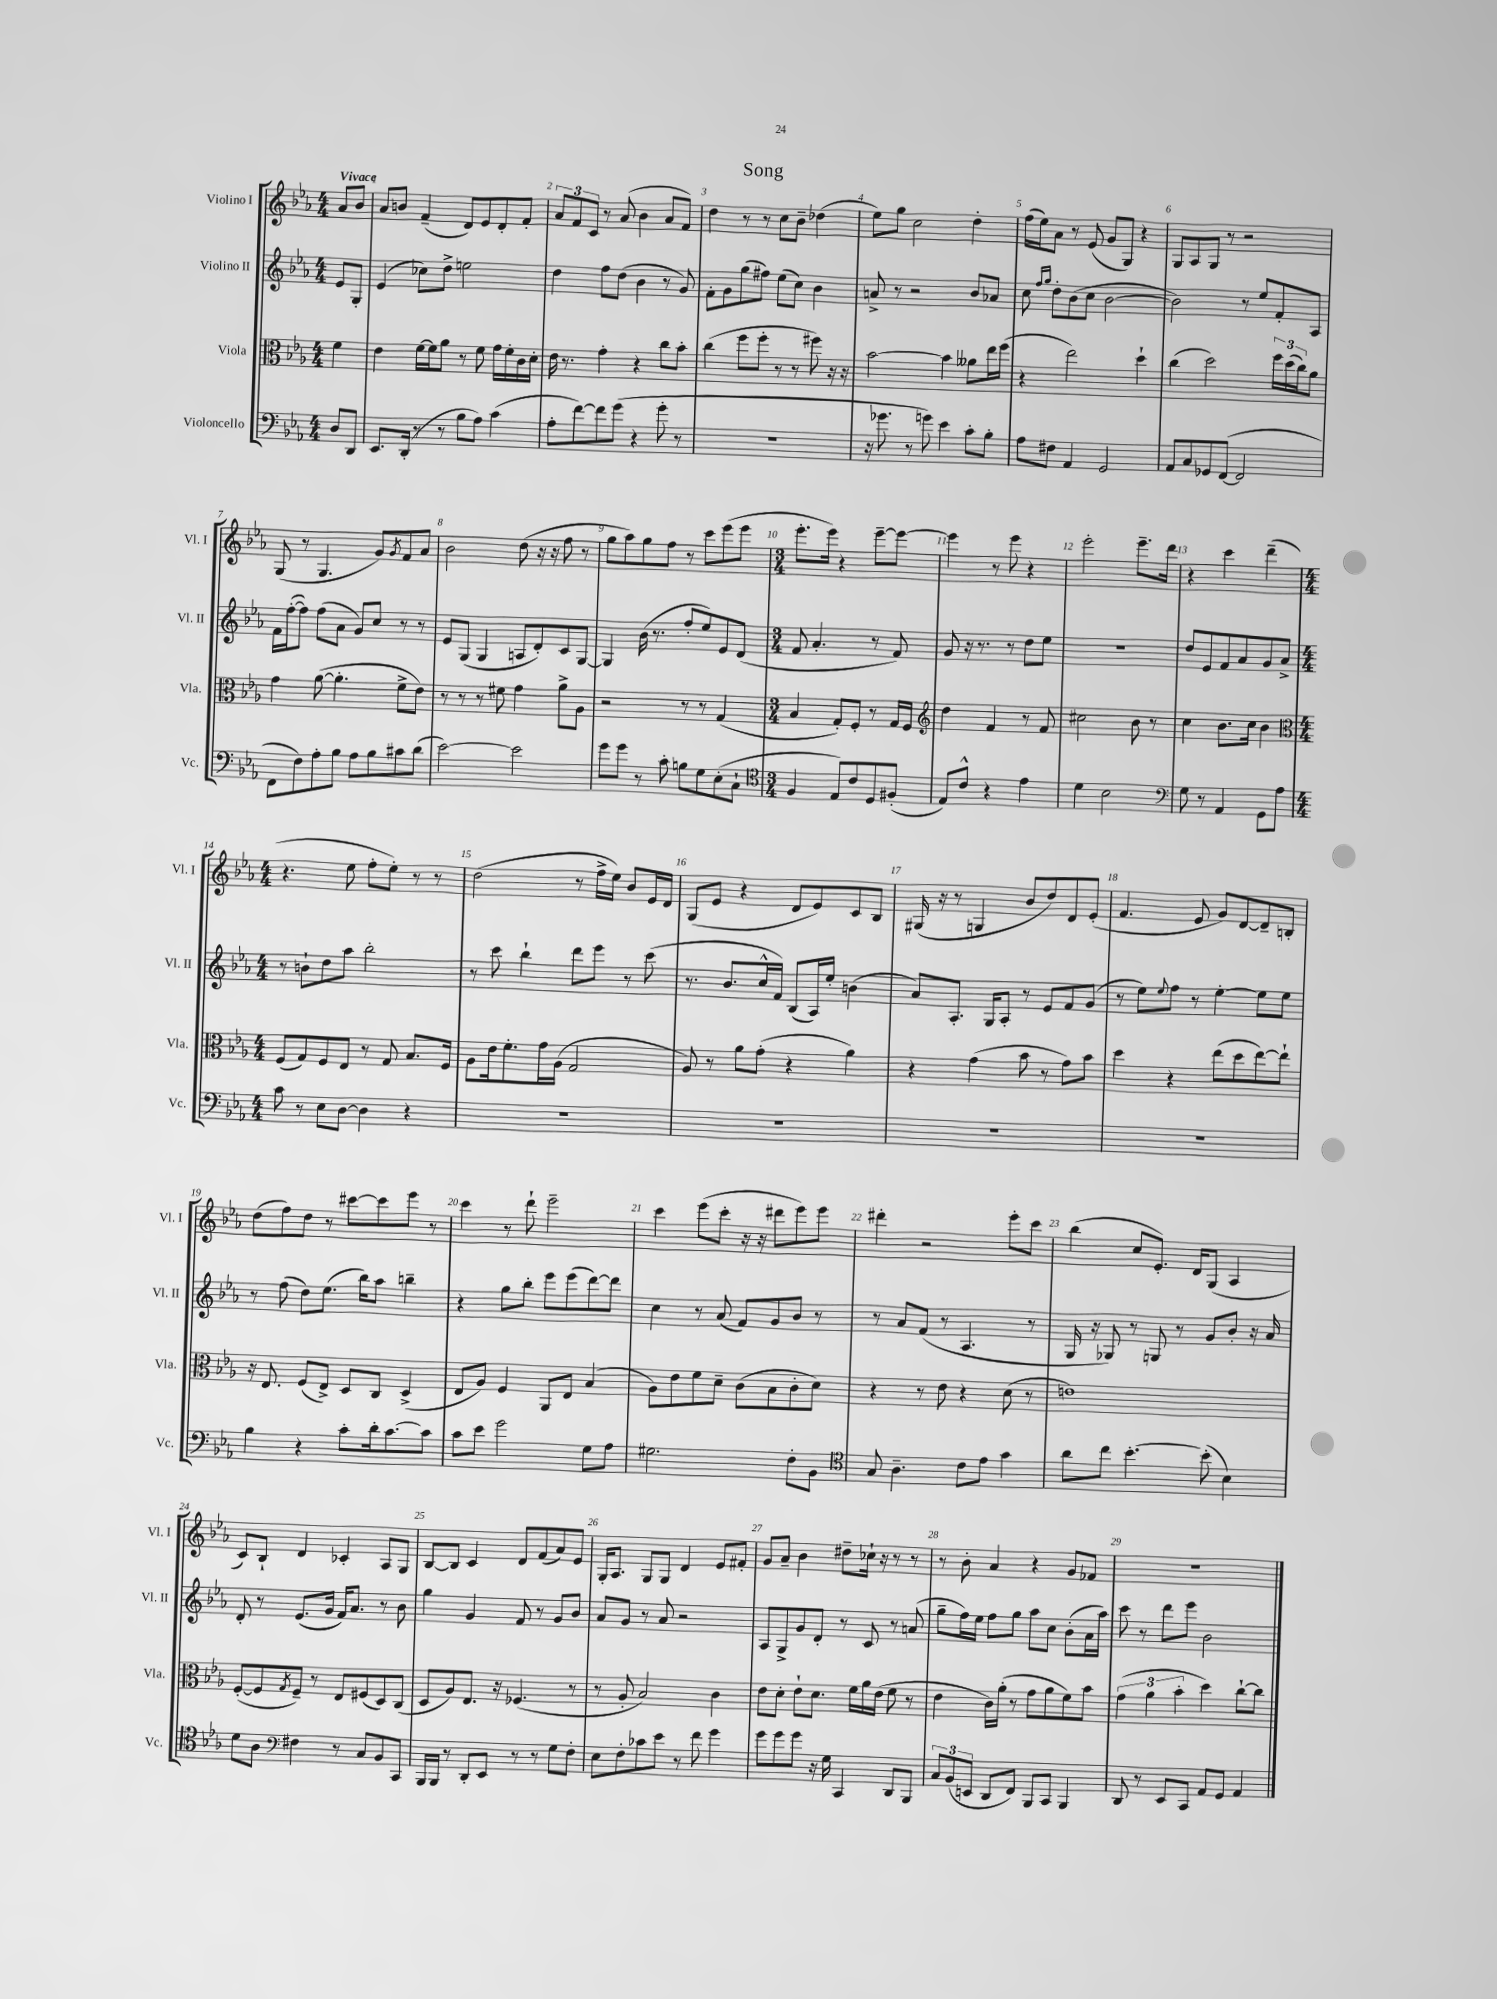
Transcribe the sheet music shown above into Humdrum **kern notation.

**kern	**kern	**kern	**kern
*staff4	*staff3	*staff2	*staff1
*clefF4	*clefC3	*clefG2	*clefG2
*k[b-e-a-]	*k[b-e-a-]	*k[b-e-a-]	*k[b-e-a-]
*M4/4	*M4/4	*M4/4	*M4/4
8D/L	4f\	8e-/L	8a-/L
8DD/J	.	8G'/J	8b-/J
=	=	=	=
8.EE-/L	4e-\	(4e-/	8a-/L
.	.	.	8b/J
(16DD'/Jk	.	.	.
8r	[16f\LL	8cc-\L)	(4f~/
.	16f\]J	.	.
8r	8a-\J	8dd^\J	.
8B-\L	8r	2ee\	8d/L)
8A-\J)	8f\	.	8e-/
(4c\	16g\LL	.	8d'/
.	16f'\	.	.
.	16c\	.	8f'/J
.	16d'\JJ	.	.
=	=	=	=
8A-'\L	16e-\	4dd\	12a-/L
.	8.r	.	.
.	.	.	12f/
[8f\)	.	.	.
.	.	.	12c/J
8f\]	4g'\	8ff\L	8r
(8g\J	.	(8dd\J	(8a-/
4r	4r	4b-\	4b-\
8g'\	8cc\L	8r	8a-/L
8r	8b-'\J	8g/)	8f/J)
=	=	=	=
1r	(4cc\	8f'\L	4dd\
.	.	8g\	.
.	8ff\L	(8gg\	8r
.	8ff'\J	8ff#\J)	8r
.	8r	(8ee-\L	8cc\L
.	8r	8cc\J)	8b-~\J
.	8ff#\)	4b-\	(4dd-\
.	16r	.	.
.	16r	.	.
=	=	=	=
16r	[2b-\	8a^/	8ee-\L)
8.g-\	.	.	.
.	.	8r	8gg\J
8r	.	2r	2cc\
8g\)	.	.	.
4e-\	4b-\]	.	.
8c'\L	8a--\L	8b-/L	4dd'\
8B-'\J	16ee-\L	8a-/J	.
.	(16ff\JJ	.	.
=	=	=	=
8A-\L	4r	8cc\	(16ff\LL
.	.	.	16ee-\J)
.	.	16qqff/LL	.
.	.	16qqgg/JJ	.
8F#\J	.	8dd'\L	8a-\J
4AA-/	2ee-\)	(8b-\	8r
.	.	8cc\J	(8e-/
2GG/	.	[2b-\	8g/L
.	.	.	8G/J)
.	4dd`\	.	4r
=	=	=	=
8AA-/L	(4cc\	2b-\])	8G/L
8C/	.	.	8A-/
8GG-/	2dd\)	.	8G/J
([8FF/J	.	.	8r
2FF/]	.	8r	2r
.	.	8ee-/L	.
.	24ff\LL	8f'/	.
.	(24dd\	.	.
.	24cc\J)	.	.
.	8a-\J	8A-/J	.
=	=	=	=
8FF\L	4g\	16f\LL	(8G/
.	.	([16ff'\J	.
8F\)	.	8ff\]J)	8r
8A-'\	([8a-\	(8ff\L	4.G/
8B-\J	4.a-'\]	8a-\J	.
8A-\L	.	8g/L)	.
8B-\	.	8cc/J	8g/L)
.	.	.	8qg/
8c#\	8f^\L	8r	8f/
(8d\J	8e-\J)	8r	8a-/J
=	=	=	=
[2e-\)	8r	8e-/L	2b-\
.	8r	(8G/J	.
.	8r	4G/	.
.	8f#\	.	.
2e-\]	4g\	8A/L	(8dd\
.	.	8d'/)	16r
.	.	.	16r
.	8a-^\L	8c/	8ff\
.	8A-\J	[8G/J	8r
=	=	=	=
8g\L	2r	4G/]	8gg\L
8g\J	.	.	8aa-\)
8r	.	(16b-\	8gg\
.	.	8.r	.
8c'\	.	.	8ff\J
8B\L	8r	8ff'/L	8r
8G\	8r	8ee-/)	8ccc\L
(8E-'\	(4G/	8e-/	(8eee-\
8C`\J	.	(8d/J	8eee-\J
=	=	=	=
*clefC4	*	*	*
*M3/4	*M3/4	*M3/4	*M3/4
4F/	4B-/	8f/	8.eee-'\L
.	.	4.a-'/	.
.	.	.	16eee-\Jk)
8E-/L)	8G'/L)	.	4r
8c/	8F'/J	.	.
8D/	8r	8r	[8eee-~\L
(8F#'/J	16G/LL	8f/)	8eee-\_J
.	16F/JJ	.	.
=	=	=	=
*	*clefG2	*	*
8E-/L)	4dd\	8g/	4eee-\]
8c^^/J	.	16r	.
.	.	8.r	.
4r	4f/	.	8r
.	.	8r	8eee-\
4e-\	8r	8dd\L	4r
.	8f/	8ee-\J	.
=	=	=	=
4d\	2cc#\	2.r	2eee-'\
2B-\	.	.	.
.	8b-\	.	8.eee-~\L
.	8r	.	.
.	.	.	16ddd\Jk
=	=	=	=
*clefF4	*	*	*
8G\	4cc\	8dd/L	4r
8r	.	8e-/	.
4AA-/	8.b-\L	8f/	4ccc\
.	.	8a-/	.
.	16cc\Jk	.	.
8GG\L	4b-\	8g/	(4ddd~\
8A-\J	.	8a-^/J	.
=	=	=	=
*	*clefC3	*	*
*M4/4	*M4/4	*M4/4	*M4/4
8c\	(8F/L	8r	4.r
8r	8G/)	8b`\L	.
8E-\L	8F/	8dd\	.
[8D\J	8E-/J	8aa-\J	8ee-\
4D\]	8r	2bb-'\	8ff'\L
.	8G/	.	8ee-'\J)
4r	8.B-/L	.	8r
.	.	.	8r
.	16F/Jk	.	.
=	=	=	=
1r	8A-\L	8r	(2dd\
.	16e-\k	8ccc\	.
.	8.f'\	.	.
.	.	4bb-`\	.
.	16g\L	.	.
.	(16A-\JJ	.	.
.	2G/	8ddd\L	8r
.	.	8eee-\J	16ff^\LL
.	.	.	16ee-\JJ)
.	.	8r	8b-/L
.	.	(8ccc\	16e-/L
.	.	.	16d/JJ
=	=	=	=
1r	8A-/)	8.r	(8G/L
.	8r	.	8e-/J
.	.	8.b-/L	.
.	8a-\L	.	4r
.	(8g'\J	16cc^^/L	.
.	.	16f/JJ)	.
.	4r	(8B-/L	8d/L
.	.	16A-/L)	8e-/)
.	.	16ee-'/JJ	.
.	4a-\)	(4b\	8c/
.	.	.	8B-/J
=	=	=	=
1r	4r	8a-/L)	(16G#/
.	.	.	16r
.	.	8.A-'/J	8r
.	(4g\	.	4G/
.	.	16G/LK	.
.	.	8A-'/J	.
.	8b-\	8r	8b-/L
.	8r	8e-/L	8dd/)
.	8g\L)	8f/	8d/
.	8b-\J	(8g/J	(8e-'/J
=	=	=	=
1r	4dd\	8r	4.f/
.	.	8ee-\L)	.
.	.	8qqee-/	.
.	4r	8ff\J	.
.	.	8r	8e-/
.	(8ee-\L	[4ee-'\	8g/L)
.	8dd\	.	[8d/
.	[8ee-\)	8ee-\]L	8d~/]
.	8ee-`\]J	8ee-\J	8B'/J
=	=	=	=
4B-\	16r	8r	(8dd\L
.	8.E-/	.	.
.	.	(8ff\	8ff\)
4r	(8F/L	8dd\L)	8dd\J
.	8E-^/J)	(8.ee-\J	8r
8c'\L	8D/L	.	[8ccc#\L
.	.	16bb-\LK)	.
16d'\k	8C/J	8aa-\J	8ccc#\]
[8.c\	.	.	.
.	(4D^/	4bb~\	8eee-\J
8c\]J	.	.	8r
=	=	=	=
8c\L	8E-/L	4r	4ccc\
8e-\J	8A-/J)	.	.
2g\	4F/	8gg\L	8r
.	.	8bb-'\J	8ddd`\
.	8AA-/L	8eee-\L	2eee-~\
.	8E-/J	(8eee-\	.
8G\L	(4B-/	[8ddd\)	.
8A-\J	.	8ddd\]J	.
=	=	=	=
2.G#\	8A-\L)	4cc\	4ccc\
.	8e-\	.	.
.	8f\	8r	(8eee-\L
.	8d~\J	(8a-/	8ccc'\J
.	(8c\L	8f/L)	16r
.	.	.	16r
.	8B-\	8g/	8ddd#\L
8F'\L	8c'\	8b-/J	8eee-\)
8BB-\J	8d\J)	8r	8eee-\J
=	=	=	=
*clefC4	*	*	*
8G/	4r	8r	4ddd#'\
4.A-~\	.	8a-/L	.
.	8r	(8f/J	2r
.	8e-\	8r	.
8c\L	4r	4.A-/	.
8e-\J	.	.	.
4g\	(8d\	.	8eee-'\L
.	8r	8r	8ccc\J
=	=	=	=
8a-\L	1e)	16G/	(4bb-\
.	.	16r	.
8cc\J	.	8G-/)	.
[4.b-'\	.	8r	8cc/L
.	.	8G/	8.e-'/J)
.	.	8r	.
.	.	.	16d/LK
(8b-'\]	.	8g/L	(8G/J
4B-\)	.	8b-'/J	4A-/
.	.	16r	.
.	.	16a-/	.
=	=	=	=
8d\L	([8F'/L	8d'/	8c/L)
8A-\J	8F/]	8r	8B-`/J
*clefF4	*	*	*
.	8qG/	.	.
4F#\	8F~/J)	(8.e-/L	4d/
.	8r	.	.
.	.	16g/Jk	.
8r	8E-/L	16f/LK)	4c-'/
.	.	8.a-/J	.
8C/L	(8F#/	.	.
8BB-/	8D/)	8r	8A-/L
8CC/J	(8C/J	8b-\	8G/J
=	=	=	=
16BBB-/LL	8D/L	4gg\	[8B-/L
16BBB-/JJ	.	.	.
8r	8A-/)	.	8B-/]J
8DD'/L	8.E-/J	4g/	4c/
8EE-/J	.	.	.
.	16r	.	.
8r	(4.F-/	8f/	8d/L
8r	.	8r	(8f/
8G\L	.	8g/L	8a-/)
8F'\J	8r	8b-/J	8e-/J
=	=	=	=
8E-\L	8r	8a-/L	16G'/LK
.	.	.	8.A-/J
8F'\	8A-'/	8g/J	.
8c-\	2B-/)	8r	8G/L
8e-\J	.	8a-/	8G/J
8r	.	2r	4d/
8f\	.	.	.
4g\	4c\	.	8e-/L
.	.	.	8f#'/J
=	=	=	=
8g\L	8e-\L	8A-/L	8g/L
8g\	8d'\J	8G^/	8a-~/J
8g\J	8e-`\L	8g/	4b-\
16r	8.d\J	8d'/J	.
16G\	.	.	.
4CC/	.	8r	8dd#~\L
.	16f\LL	.	.
.	16a-\	8c/	16cc-`\Jk
.	(16e-\JJ	.	16r
8DD/L	8f\	8r	8r
8BBB-/J	8r	(8a/	8r
=	=	=	=
12C/L	4e-\	8gg~\L	8r
(12BB-/	.	.	.
.	.	16ff\L)	8b-'\
12EE/J	.	.	.
.	.	16ee-\JJ	.
8DD/L	16c\LL)	8ff\L	4a-/
.	(16a-'\JJ	.	.
8FF/J)	8r	8gg\J	.
8BBB-/L	8g\L	8aa-\L	4r
8CC/J	8a-\	8cc\J	.
4BBB-/	8f\)	(8b-'\L	8g/L
.	8b-\J	16a-\L	8f-/J
.	.	16aa-\JJ)	.
=	=	=	=
8DD/	(6g\	8ccc\	1r
8r	.	8r	.
.	6a-\	.	.
8EE-/L	.	8ddd\L	.
.	6b-'\	.	.
8CC/J	.	8eee-\J	.
8AA-/L	4dd\)	2b-\	.
8GG/J	.	.	.
4AA-/	[8cc`\L	.	.
.	8cc\]J	.	.
==	==	==	==
*-	*-	*-	*-
